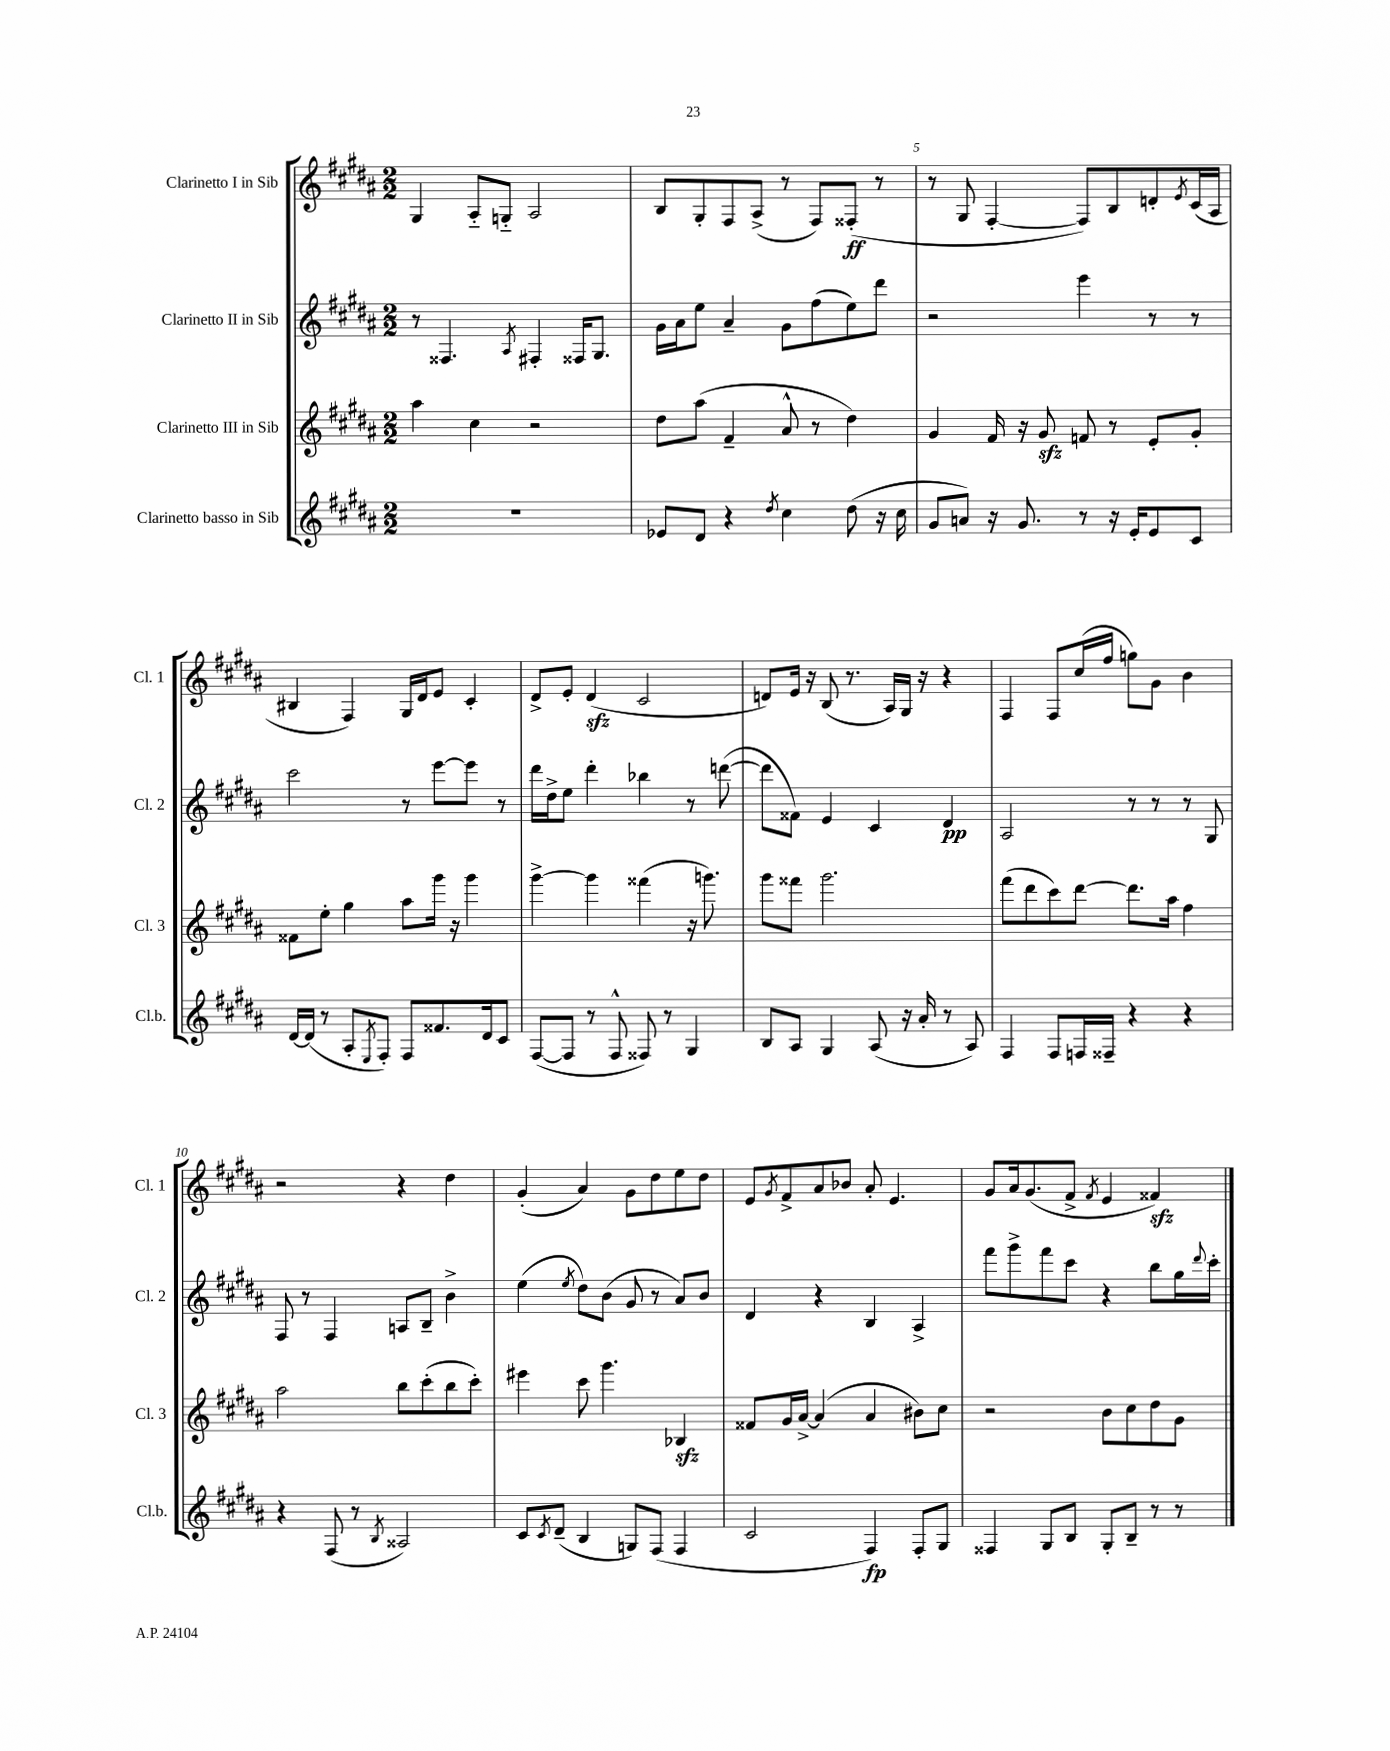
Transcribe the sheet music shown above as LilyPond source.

<<
\new StaffGroup <<
\new Staff = "s0" \with { instrumentName = "Clarinetto I in Sib" shortInstrumentName = "Cl. 1" } {
    \clef treble \key b \major \numericTimeSignature \time 2/2
    gis4 ais8-_ g8-_ ais2 |
    b8 gis8-. fis8 ais8->( r8 fis8) fisis8-.\ff( r8 |
    r8 gis8 fis4~-. fis8) b8 d'8-. \acciaccatura { e'8 } cis'16( ais16 |
    bis4 fis4) gis16 dis'16 e'8 cis'4-. |
    dis'8-> e'8-. dis'4\sfz( cis'2 |
    d'8) e'16 r16 b8( r8. ais16) gis16 r16 r4 |
    fis4 fis8 cis''16( fis''16 g''8) gis'8 b'4 |
    r2 r4 dis''4 |
    gis'4-.( ais'4) gis'8 dis''8 e''8 dis''8 |
    e'8 \acciaccatura { gis'8 } fis'8-> ais'8 bes'8 ais'8-. e'4. |
    gis'8 ais'16 gis'8.( fis'8-> \acciaccatura { fis'8 } e'4 fisis'4\sfz) \bar "|." |
}
\new Staff = "s1" \with { instrumentName = "Clarinetto II in Sib" shortInstrumentName = "Cl. 2" } {
    \clef treble \key b \major \numericTimeSignature \time 2/2
    r8 fisis4. \acciaccatura { ais8 } fis4-. fisis16 gis8. |
    gis'16 ais'16 e''8 ais'4-- gis'8 fis''8( e''8) dis'''8 |
    r2 e'''4 r8 r8 |
    cis'''2 r8 e'''8~ e'''8 r8 |
    dis'''16 dis''16-> e''8 dis'''4-. bes''4 r8 d'''8~( |
    d'''8 fisis'8) e'4 cis'4 dis'4\pp |
    ais2 r8 r8 r8 gis8 |
    fis8 r8 fis4 a8 b8-- b'4-> |
    e''4( \acciaccatura { e''8 } dis''8) b'8( gis'8 r8 ais'8) b'8 |
    dis'4 r4 b4 ais4-> |
    fis'''8 gis'''8-> fis'''8 cis'''8 r4 b''8 gis''16 \appoggiatura { dis'''8 } cis'''16-. \bar "|." |
}
\new Staff = "s2" \with { instrumentName = "Clarinetto III in Sib" shortInstrumentName = "Cl. 3" } {
    \clef treble \key b \major \numericTimeSignature \time 2/2
    ais''4 cis''4 r2 |
    dis''8 ais''8( fis'4-- ais'8-^ r8 dis''4) |
    gis'4 fis'16 r16 gis'8\sfz f'8 r8 e'8-. gis'8-. |
    fisis'8 e''8-. gis''4 ais''8 gis'''16 r16 gis'''4 |
    gis'''4~-> gis'''4 fisis'''4( r16 g'''8.) |
    gis'''8 fisis'''8 gis'''2. |
    fis'''8( dis'''8 cis'''8) dis'''8~ dis'''8. ais''16 fis''4 |
    ais''2 b''8 cis'''8-.( b''8 cis'''8-.) |
    eis'''4 cis'''8 gis'''4. bes4\sfz |
    fisis'8 gis'16 ais'16~-> ais'4( ais'4 bis'8) cis''8 |
    r2 b'8 cis''8 dis''8 gis'8 \bar "|." |
}
\new Staff = "s3" \with { instrumentName = "Clarinetto basso in Sib" shortInstrumentName = "Cl.b." } {
    \clef treble \key b \major \numericTimeSignature \time 2/2
    R1 |
    ees'8 dis'8 r4 \acciaccatura { dis''8 } cis''4 dis''8( r16 cis''16 |
    gis'8 a'8) r16 gis'8. r8 r16 e'16-. e'8 cis'8 |
    dis'16~ dis'16( r8 ais8-. \acciaccatura { e8 } fis8-.) fis8 fisis'8. dis'16 cis'8 |
    fis8~( fis8 r8 fis8-^ fisis8) r8 gis4 |
    b8 ais8 gis4 ais8( r16 ais'16-. r8 ais8) |
    fis4 fis8 f16 fisis16-- r4 r4 |
    r4 fis8( r8 \acciaccatura { b8 } aisis2) |
    cis'8 \acciaccatura { cis'8 } dis'8--( b4 g8) fis8( fis4 |
    cis'2 fis4\fp) fis8-. gis8 |
    fisis4 gis8 b8 gis8-. b8-- r8 r8 \bar "|." |
}
>>
>>
\layout { \context { \Score currentBarNumber = #3 \override BarNumber.break-visibility = ##(#f #t #t) barNumberVisibility = #(every-nth-bar-number-visible 5) } }
